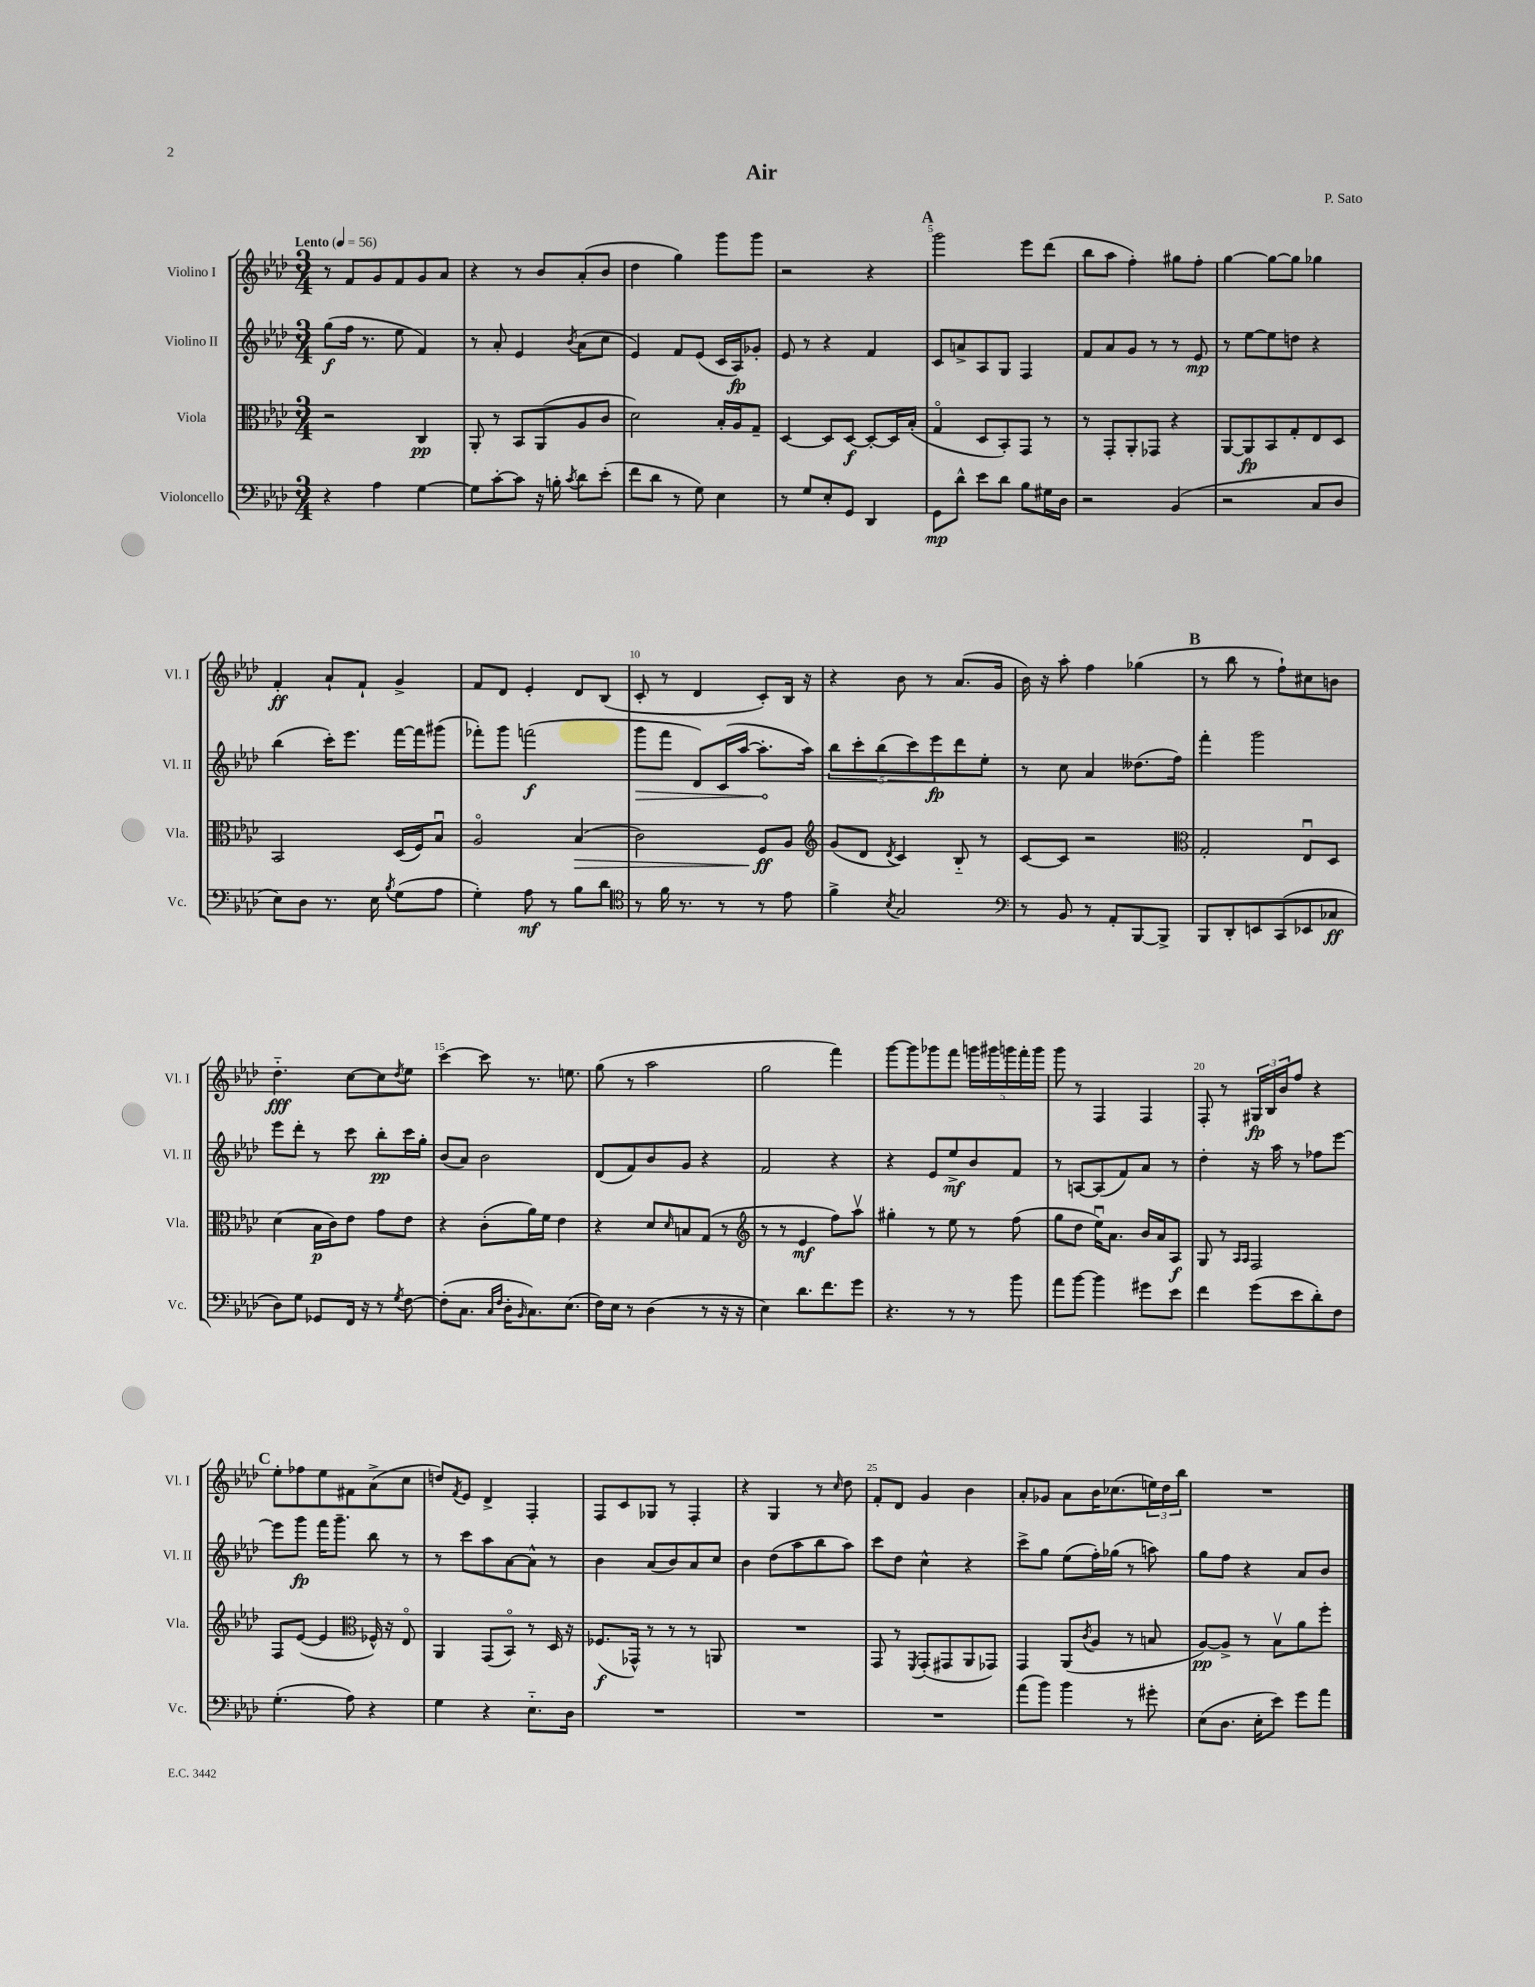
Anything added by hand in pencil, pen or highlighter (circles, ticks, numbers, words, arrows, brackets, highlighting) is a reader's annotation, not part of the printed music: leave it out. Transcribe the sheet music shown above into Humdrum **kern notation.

**kern	**kern	**kern	**kern
*staff4	*staff3	*staff2	*staff1
*clefF4	*clefC3	*clefG2	*clefG2
*k[b-e-a-d-]	*k[b-e-a-d-]	*k[b-e-a-d-]	*k[b-e-a-d-]
*M3/4	*M3/4	*M3/4	*M3/4
*MM56	*MM56	*MM56	*MM56
4r	2r	(8gg	8r
.	.	16ff	8f
.	.	8.r	.
4A-	.	.	8g
.	.	8ee-	8f
[4G	4C	4f)	8g
.	.	.	8a-
=	=	=	=
8G]	8AA-'	8r	4r
[8c'	8r	8a-'	.
8c]	8BB-	4e-	8r
16r	(8AA-	.	8b-
16B'	.	.	.
8qc	.	8qb-	.
8d-	8A-	(8a-	(8a-'
(8e-'	8c	8cc	8b-
=	=	=	=
8f	2d-)	4e-)	4dd-
8d-	.	.	.
8r	.	8f	4gg)
8G)	.	(8e-	.
4E-	16B-'	16c	8ggg
.	16A-	16A-)	.
.	8G~	8g-'	8ggg
=	=	=	=
8r	[4D-	8e-	2r
8G	.	8r	.
8E-'	8D-]	4r	.
8GG	[8D-	.	.
4DD-	8D-'_	4f	4r
.	16D-]	.	.
.	(16B-'	.	.
=	=	=	=
8GG	4Go	8c	2ggg
8d-^^	.	8a^	.
8e-	8D-	8A-	.
8d-	8BB-')	8G	.
8B-	8GG	4F	8eee-
16G#	8r	.	(8ddd-
16D-	.	.	.
=	=	=	=
2r	8r	8f	8bb-
.	8GG'	8a-	8aa-
.	8AA-'	8g	4ff')
.	8GG-	8r	.
(4BB-	4r	8r	8gg#
.	.	8e-	8ff'
=	=	=	=
2r	[8AA-	8r	[4gg
.	8AA-]	[8ee-	.
.	8BB-	8ee-]	8gg_
.	8G'	8dd	8gg]
8C	8E-	4r	4gg-
8D-	8D-	.	.
=	=	=	=
8E-)	2BB-	(4bb-	4f'
8D-	.	.	.
8.r	.	16ccc')	8a-`
.	.	8.eee-	.
.	.	.	8f`
16E-	.	.	.
8qB-	.	.	.
(8G	(16D-	[16fff	4g^
.	16F)	16fff]	.
8A-	8B-u	(8ggg#	.
=	=	=	=
4G')	2A-o	8fff-')	8f
.	.	8ggg	8d-
8A-	.	(2fff	4e-'
8r	.	.	.
8B-	(4B-	.	8d-
8d-	.	.	(8B-
=	=	=	=
*clefC4	*	*	*
8r	2c)	8ggg	8c'
16f	.	8fff	8r
8.r	.	.	.
.	.	8d-)	4d-
8r	.	(16c	.
.	.	[16aa-	.
8r	8F	8.aa-']	8c')
8e-	8A-	.	16B-
.	.	16aa-)	16r
=	=	=	=
*	*clefG2	*	*
4f^	(8g	10bb-	4r
.	.	10ccc'	.
.	8d-	.	.
.	.	(10bb-	.
8qB-	8qd-	.	.
2G	4c)	.	8b-
.	.	10ccc)	.
.	.	.	8r
.	.	10eee-	.
.	8B-'~	8ddd-	(8.a-
.	8r	8ee-'	.
.	.	.	16g
=	=	=	=
*clefF4	*	*	*
8r	[8c	8r	16b-)
.	.	.	16r
8BB-	8c]	8cc	8aa-'
8r	2r	4a-	4ff
8AA-'	.	.	.
[8BBB-	.	(8.dd--	(4gg-
8BBB-^]	.	.	.
.	.	16ff)	.
=	=	=	=
*	*clefC3	*	*
8BBB-	2G'	4fff'	8r
8DD-'	.	.	8bb-
8EE	.	2ggg	8r
(8CC	.	.	8ff`)
8EE-	8E-u	.	8cc#
8C-	8D-	.	8b
=	=	=	=
8D-)	(4d-	8eee-	4.dd-'~
8G	.	8ddd-'	.
8GG-	16B-	8r	.
.	16c)	.	.
16FF	8e-	8ccc	[8cc
16r	.	.	.
8r	8g	8bb-'	8cc]
8qG	.	.	8qdd-
[8F	8e-	16ccc	8ee-
.	.	16gg'	.
=	=	=	=
(8F']	4r	(8b-	[4ccc
8.C	.	8a-)	.
.	(8c'	2b-	8ccc]
16qqC	.	.	.
16qqF	.	.	.
16D-'	.	.	.
16qqBB-	.	.	.
8.C)	16a-)	.	8.r
.	16f	.	.
.	4e-	.	.
(8.E-	.	.	8.ee
=	=	=	=
16F)	4r	(8d-	(8gg
16E-	.	.	.
8r	.	8f)	8r
(4D-	8d-	8b-	2aa-
.	16qqd-	.	.
.	8B	8g	.
8r	(8G	4r	.
16r	8r	.	.
16r	.	.	.
=	=	=	=
*	*clefG2	*	*
4E-)	8r	2f	2gg
.	8r	.	.
8.d-	4e-	.	.
8.f	.	.	.
.	8ff)	4r	4fff)
8g	8aa-v	.	.
=	=	=	=
4.r	4gg#'	4r	[8ggg
.	.	.	8ggg]
.	8r	8e-	8ggg-
8r	8ee-	8ee-^	8fff
8r	8r	8b-	20ggg
.	.	.	20ggg#
.	.	.	20ggg
8b-	(8ff	8f	.
.	.	.	20fff'
.	.	.	20ggg
=	=	=	=
8a-	8gg	8r	8ggg
[8b-	8dd-	[8A	8r
4b-]	16ee-u)	(8A]	4F
.	8.a-	.	.
.	.	8f)	.
8g#	16b-	8a-	4F
.	16a-	.	.
8e-	8A-	8r	.
=	=	=	=
4f	8G	4dd-'	8F'
.	8r	.	8r
.	16qqA-	.	.
.	16qqA-	.	.
(8g	2F	16r	24G#
.	.	.	24B-
.	.	16aa-	.
.	.	.	24b-
8e-	.	8r	8ff
8d-')	.	8ff-	4r
8F	.	[8eee-	.
=	=	=	=
(4.G'	8F	8eee-]	8ee-'
.	([8e-	8ggg	8ff-
.	4e-]	16fff	8ee-
.	.	8.ggg~	.
8A-)	.	.	8f#
*	*clefC3	*	*
4r	16F-^^)	8bb-	(8a-^
.	16r	.	.
.	8E-o	8r	8cc
=	=	=	=
4G	4AA-	8r	8dd)
.	.	.	8qf
.	.	8ccc	8e-
4r	(8GG	8aa-	4d-^
.	8BB-o)	[8a-	.
8.E-'~	8r	8a-^^]	4F'
.	16D-	8r	.
16D-	16r	.	.
=	=	=	=
2.r	(8.F-	4b-	8F
.	.	.	8c
.	16GG-^^)	.	.
.	8r	(8a-	8G-
.	8r	8b-)	8r
.	8r	8a-	4F'
.	8AA	8cc	.
=	=	=	=
2.r	2.r	4b-	4r
.	.	(8dd-	4G
.	.	8aa-	.
.	.	8bb-	8r
.	.	.	16qqcc
.	.	8aa-)	8dd-
=	=	=	=
2.r	8GG	8ccc	8f'
.	8r	8dd-	8d-
.	8qFF	.	.
.	(8GG'	4cc^^	4g
.	8GG#	.	.
.	8AA-	4r	4b-
.	8GG-)	.	.
=	=	=	=
(8a-	4GG	8ccc^	8a-'
8b-)	.	8gg	8g-
4b-	(8AA-	(8ee-	8a-
.	8qc	.	.
.	8A-	16ff')	16b-
.	.	(16gg-	(8.cc-
8r	8r	8r	.
8g#'	8B	8aa)	24ee)
.	.	.	24dd-
.	.	.	24bb-
=	=	=	=
(8E-	[8A-)	8gg	2.r
8.D-	8A-^]	8ff	.
.	8r	4r	.
16E-'	.	.	.
8e-)	8B-v	.	.
8g	8a-	8a-	.
8a-	8ff'	8b-	.
==	==	==	==
*-	*-	*-	*-
